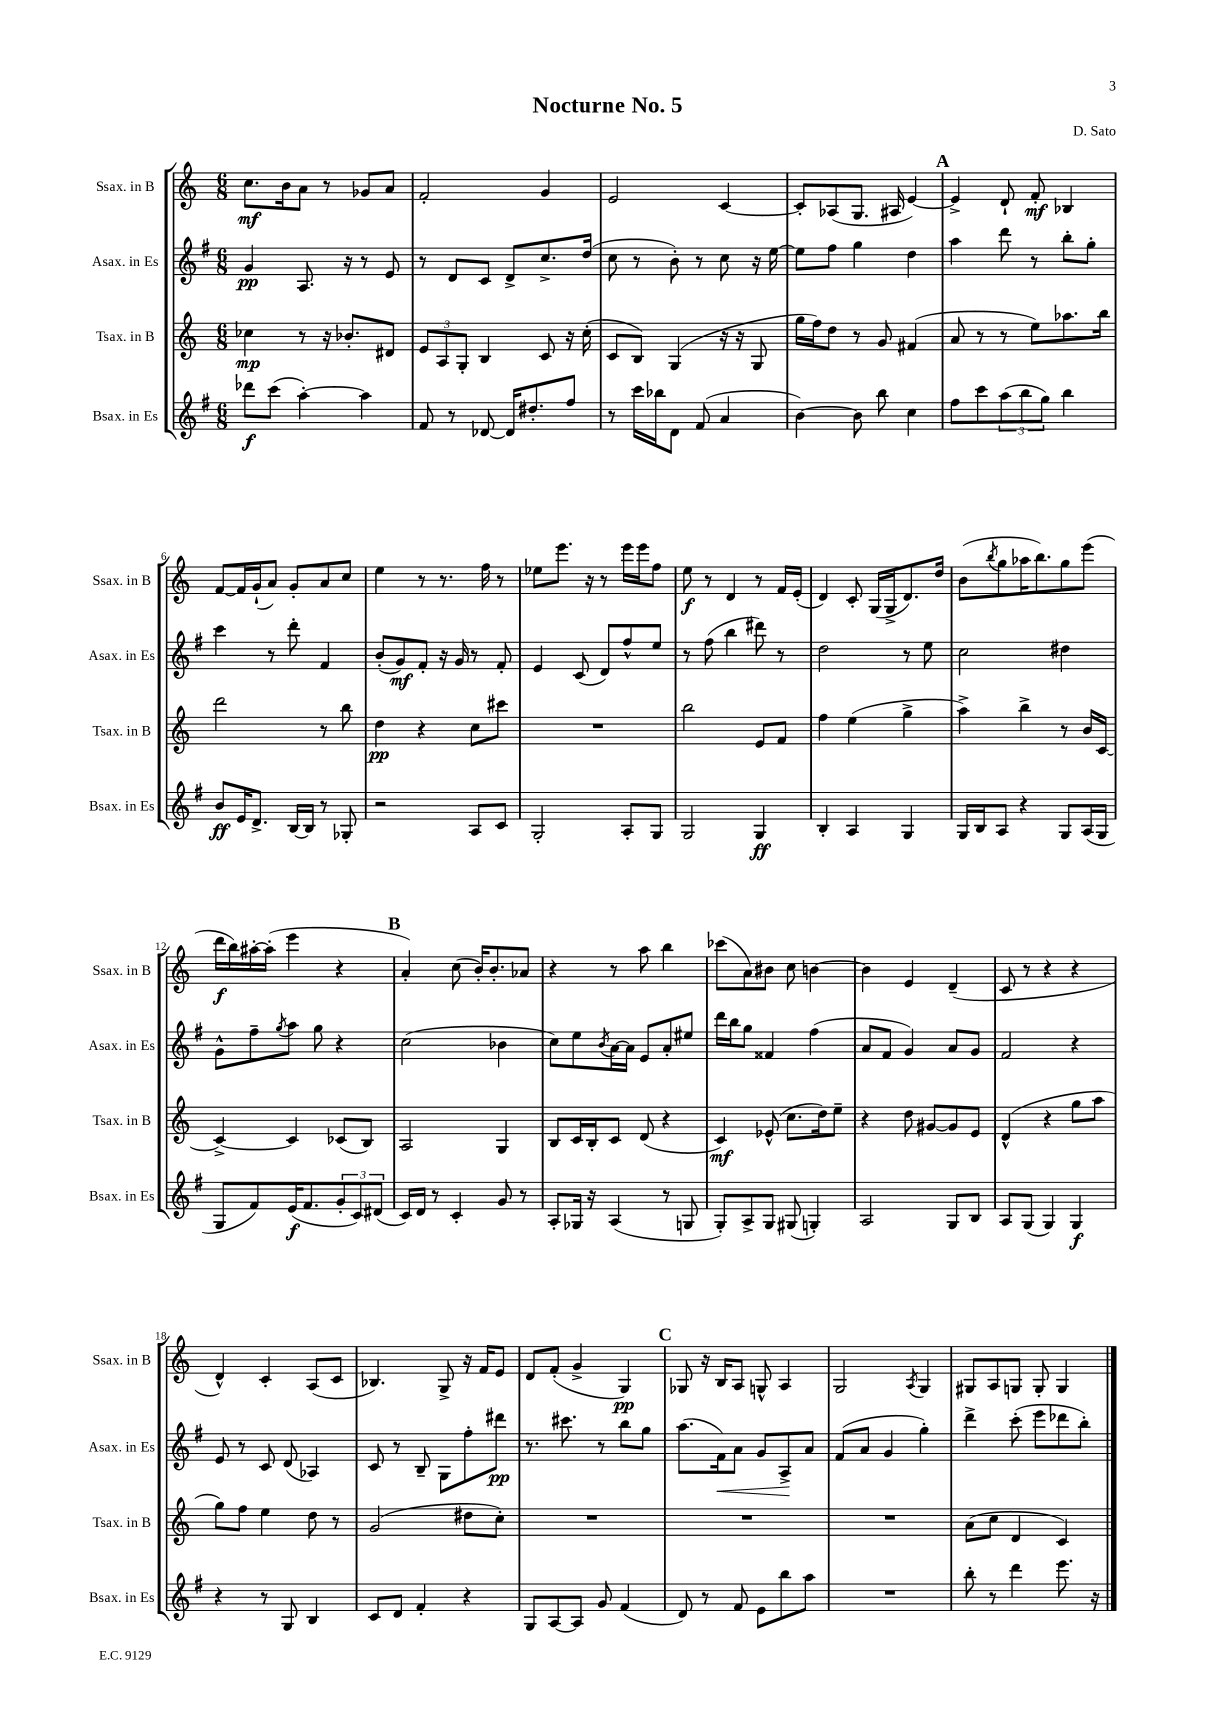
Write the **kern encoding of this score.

**kern	**dynam	**kern	**dynam	**kern	**dynam	**kern	**dynam
*part4	*part4	*part3	*part3	*part2	*part2	*part1	*part1
*staff4	*staff4	*staff3	*staff3	*staff2	*staff2	*staff1	*staff1
*I"Bsax. in Es	*	*I"Tsax. in B	*	*I"Asax. in Es	*	*I"Ssax. in B	*
*I'Bsax. in Es	*	*I'Tsax. in B	*	*I'Asax. in Es	*	*I'Ssax. in B	*
*clefG2	*	*clefG2	*	*clefG2	*	*clefG2	*
*k[f#]	*	*k[]	*	*k[f#]	*	*k[]	*
*M6/8	*	*M6/8	*	*M6/8	*	*M6/8	*
=1	=1	=1	=1	=1	=1	=1	=1
8ddd-X\L	f	4cc-X\	mp	4g/	pp	8.cc\L	mf
(8ccc\J	.	.	.	.	.	.	.
.	.	.	.	.	.	16b\k	.
[4aa'\)	.	8r	.	8.A/	.	8a\J	.
.	.	16r	.	.	.	8r	.
.	.	8.b-X'/L	.	16r	.	.	.
4aa\]	.	.	.	8r	.	8g-X/L	.
.	.	8d#X/J	.	8e/	.	8a/J	.
=2	=2	=2	=2	=2	=2	=2	=2
8f#/	.	12e/L	.	8r	.	2f'/	.
.	.	12A/	.	.	.	.	.
8r	.	.	.	8d/L	.	.	.
.	.	12G'/J	.	.	.	.	.
[8d-X/	.	4B/	.	8c/J	.	.	.
16d-/KL]	.	.	.	8d^/L	.	.	.
8.dd#X'/	.	.	.	.	.	.	.
.	.	8c/	.	8.cc^/	.	4g/	.
8ff#/J	.	16r	.	.	.	.	.
.	.	(16cc'\	.	(16dd/Jk	.	.	.
=3	=3	=3	=3	=3	=3	=3	=3
8r	.	8c/L	.	8cc\	.	2e/	.
16ccc\LL	.	8B/J)	.	8r	.	.	.
16bb-X\J	.	.	.	.	.	.	.
8d\J	.	(4G/	.	8b'\)	.	.	.
(8f#/	.	.	.	8r	.	.	.
4a/	.	16r	.	8cc\	.	[4c/	.
.	.	16r	.	.	.	.	.
.	.	8G/	.	16r	.	.	.
.	.	.	.	[16ee\	.	.	.
=4	=4	=4	=4	=4	=4	=4	=4
[4b\)	.	16gg\LL	.	8ee\L]	.	8c'/L]	.
.	.	16ff\J)	.	.	.	.	.
.	.	8dd\J	.	8ff#\J	.	(8A-X/	.
8b\]	.	8r	.	4gg\	.	8.G/J	.
8bb\	.	8g/	.	.	.	.	.
.	.	.	.	.	.	16A#X/	.
4cc\	.	(4f#X/	.	4dd\	.	[4e/)	.
!!LO:REH:place=s1:t=A
=5	=5	=5	=5	=5	=5	=5	=5
8ff#\L	.	8a/	.	4aa\	.	4e^/]	.
8ccc\	.	8r	.	.	.	.	.
(12aa\	.	8r	.	8ddd\	.	8d`/	.
12bb\	.	.	.	.	.	.	.
.	.	8ee\L)	.	8r	.	8f'/	mf
12gg\J)	.	.	.	.	.	.	.
4bb\	.	8.aa-X\	.	8bb'\L	.	4B-X/	.
.	.	.	.	8gg'\J	.	.	.
.	.	16bb\Jk	.	.	.	.	.
!!LO:LB:g=z
=6	=6	=6	=6	=6	=6	=6	=6
8b/L	ff	2ddd\	.	4ccc\	.	[8f/L	.
16e/K	.	.	.	.	.	16f/L]	.
8.d^/J	.	.	.	.	.	(16g`/J	.
.	.	.	.	8r	.	8a/J)	.
[16B/LL	.	.	.	8ddd'\	.	8g'/L	.
16B/JJ]	.	.	.	.	.	.	.
8r	.	8r	.	4f#/	.	8a/	.
8G-X'/	.	8bb\	.	.	.	8cc/J	.
=7	=7	=7	=7	=7	=7	=7	=7
2r	.	4dd\	pp	(8b'/L	.	4ee\	.
.	.	.	.	8g/)	mf	.	.
.	.	4r	.	8f#'/J	.	8r	.
.	.	.	.	16r	.	8.r	.
.	.	.	.	16g/	.	.	.
8A/L	.	8cc\L	.	8r	.	.	.
.	.	.	.	.	.	16ff\	.
8c/J	.	8ccc#X\J	.	8f#'/	.	8r	.
=8	=8	=8	=8	=8	=8	=8	=8
2G'/	.	2.r	.	4e/	.	8ee-X\L	.
.	.	.	.	.	.	8.eee\J	.
.	.	.	.	(8c/	.	.	.
.	.	.	.	.	.	16r	.
.	.	.	.	8d/L)	.	8r	.
8A'/L	.	.	.	8ff#^^/	.	16eee\LL	.
.	.	.	.	.	.	16eee\J	.
8G/J	.	.	.	8ee/J	.	8ff\J	.
=9	=9	=9	=9	=9	=9	=9	=9
2G/	.	2bb\	.	8r	.	8ee\	f
.	.	.	.	(8ff#\	.	8r	.
.	.	.	.	4bb\	.	4d/	.
4G/	ff	8e/L	.	8ddd#X\)	.	8r	.
.	.	8f/J	.	8r	.	16f/LL	.
.	.	.	.	.	.	(16e'/JJ	.
=10	=10	=10	=10	=10	=10	=10	=10
4B'/	.	4ff\	.	2dd\	.	4d/)	.
4A/	.	(4ee\	.	.	.	8c'/	.
.	.	.	.	.	.	(16G/LL	.
.	.	.	.	.	.	16G^/J	.
4G/	.	4gg^\	.	8r	.	8.d/)	.
.	.	.	.	8ee\	.	.	.
.	.	.	.	.	.	16dd/Jk	.
=11	=11	=11	=11	=11	=11	=11	=11
16G/LL	.	4aa^\)	.	2cc\	.	(8b\L	.
16B/J	.	.	.	.	.	.	.
.	.	.	.	.	.	8qbb/	.
8A/J	.	.	.	.	.	8gg\	.
4r	.	4bb^\	.	.	.	16aa-X\K	.
.	.	.	.	.	.	8.bb\)	.
8G/L	.	8r	.	4dd#X\	.	8gg\	.
(16A/L	.	16b/LL	.	.	.	(8eee\J	.
16G/JJ	.	[16c/JJ	.	.	.	.	.
!!LO:LB:g=z
=12	=12	=12	=12	=12	=12	=12	=12
8G/L	.	4c^/_	.	8g^^\L	.	16ddd\LL	f
.	.	.	.	.	.	16bb\)	.
8f#/)	.	.	.	8ff#~\	.	[16aa#X'\	.
.	.	.	.	.	.	(16aa#'\JJ]	.
.	.	.	.	8qgg/	.	.	.
(16e/K	f	4c/]	.	8aa\J	.	4eee\	.
8.f#/	.	.	.	.	.	.	.
.	.	.	.	8gg\	.	.	.
12g'/	.	(8c-X/L	.	4r	.	4r	.
12c/)	.	.	.	.	.	.	.
.	.	8B/J)	.	.	.	.	.
(12d#X/J	.	.	.	.	.	.	.
!!LO:REH:place=s1:t=B
=13	=13	=13	=13	=13	=13	=13	=13
16c/LL)	.	2A/	.	(2cc\	.	4a'/)	.
16d/JJ	.	.	.	.	.	.	.
8r	.	.	.	.	.	.	.
4c'/	.	.	.	.	.	(8cc\	.
.	.	.	.	.	.	16b'/KL)	.
.	.	.	.	.	.	8.b'/	.
8g/	.	4G/	.	4b-X\	.	.	.
8r	.	.	.	.	.	8a-X/J	.
=14	=14	=14	=14	=14	=14	=14	=14
8A'/L	.	8B/L	.	8cc\L)	.	4r	.
16G-X/Jk	.	16c/L	.	8ee\	.	.	.
16r	.	16B'/J	.	.	.	.	.
.	.	.	.	8qb/	.	.	.
(4A/	.	8c/J	.	[16a\L	.	8r	.
.	.	.	.	16a\JJ]	.	.	.
.	.	(8d/	.	8e/L	.	8aa\	.
8r	.	4r	.	8a'/	.	4bb\	.
8Gn/	.	.	.	8ee#X/J	.	.	.
=15	=15	=15	=15	=15	=15	=15	=15
8G'/L)	.	4c/)	mf	16ddd\LL	.	(8ccc-X\L	.
.	.	.	.	16bb\J	.	.	.
8A^/	.	.	.	8gg\J	.	8a\)	.
8G/J	.	(8e-X^^/	.	4f##X/	.	8b#X\J	.
(8G#X/	.	8.cc\L	.	.	.	8cc\	.
4Gn'/)	.	.	.	(4ff#\	.	[4bn\	.
.	.	16dd\k)	.	.	.	.	.
.	.	8ee~\J	.	.	.	.	.
=16	=16	=16	=16	=16	=16	=16	=16
2A/	.	4r	.	8a/L	.	4b\]	.
.	.	.	.	8f#/J	.	.	.
.	.	8dd\	.	4g/)	.	4e/	.
.	.	[8g#X/L	.	.	.	.	.
8G/L	.	8g#/]	.	8a/L	.	(4d~/	.
8B/J	.	8e/J	.	8g/J	.	.	.
=17	=17	=17	=17	=17	=17	=17	=17
8A/L	.	(4d^^/	.	2f#/	.	8c/	.
(8G/J	.	.	.	.	.	8r	.
4G/)	.	4r	.	.	.	4r	.
4G/	f	8gg\L	.	4r	.	4r	.
.	.	8aa\J	.	.	.	.	.
!!LO:LB:g=z
=18	=18	=18	=18	=18	=18	=18	=18
4r	.	8gg\L)	.	8e/	.	4d^^/)	.
.	.	8ff\J	.	8r	.	.	.
8r	.	4ee\	.	8c/	.	4c'/	.
8G/	.	.	.	(8d/	.	.	.
4B/	.	8dd\	.	4A-X/)	.	(8A/L	.
.	.	8r	.	.	.	8c/J	.
=19	=19	=19	=19	=19	=19	=19	=19
8c/L	.	(2g/	.	8c/	.	4.B-X/)	.
8d/J	.	.	.	8r	.	.	.
4f#'/	.	.	.	8B~/	.	.	.
.	.	.	.	8G\L	.	8G^/	.
4r	.	8dd#X\L	.	8ff#'\	.	16r	.
.	.	.	.	.	.	16f/KL	.
.	.	8cc'\J)	.	8ddd#X\J	pp	8e/J	.
=20	=20	=20	=20	=20	=20	=20	=20
8G/L	.	2.r	.	8.r	.	8d/L	.
[8A/	.	.	.	.	.	(8f'/J	.
.	.	.	.	8.ccc#X\	.	.	.
8A/J]	.	.	.	.	.	4g^/	.
8g/	.	.	.	8r	.	.	.
(4f#/	.	.	.	8bb\L	.	4G/)	pp
.	.	.	.	8gg\J	.	.	.
!!LO:REH:place=s1:t=C
=21	=21	=21	=21	=21	=21	=21	=21
8d/)	.	2.r	.	(8.aa\L	.	8G-X/	.
8r	.	.	.	.	.	16r	.
!	!	!	!	!	!LO:HP:b	!	!
.	.	.	.	16f#\k)	<	16B/KL	.
8f#/	.	.	.	8a\J	.	8A/J	.
8e\L	.	.	.	8g/L	.	8Gn^^/	.
8bb\	.	.	.	8A^/	.	4A/	.
8aa\J	.	.	.	8a/J	[	.	.
=22	=22	=22	=22	=22	=22	=22	=22
2.r	.	2.r	.	(8f#/L	.	2G/	.
.	.	.	.	8a/J	.	.	.
.	.	.	.	4g/	.	.	.
.	.	.	.	.	.	8qA/	.
.	.	.	.	4gg'\)	.	4G/	.
=23	=23	=23	=23	=23	=23	=23	=23
8bb'\	.	(8a\L	.	4ddd^\	.	8G#X/L	.
8r	.	8cc\J	.	.	.	8A/	.
4ddd\	.	4d/	.	(8ccc'\	.	8Gn/J	.
.	.	.	.	8eee\L	.	8G'/	.
8.eee\	.	4c/)	.	8ddd-X\	.	4G/	.
.	.	.	.	8bb'\J)	.	.	.
16r	.	.	.	.	.	.	.
==	==	==	==	==	==	==	==
*-	*-	*-	*-	*-	*-	*-	*-
